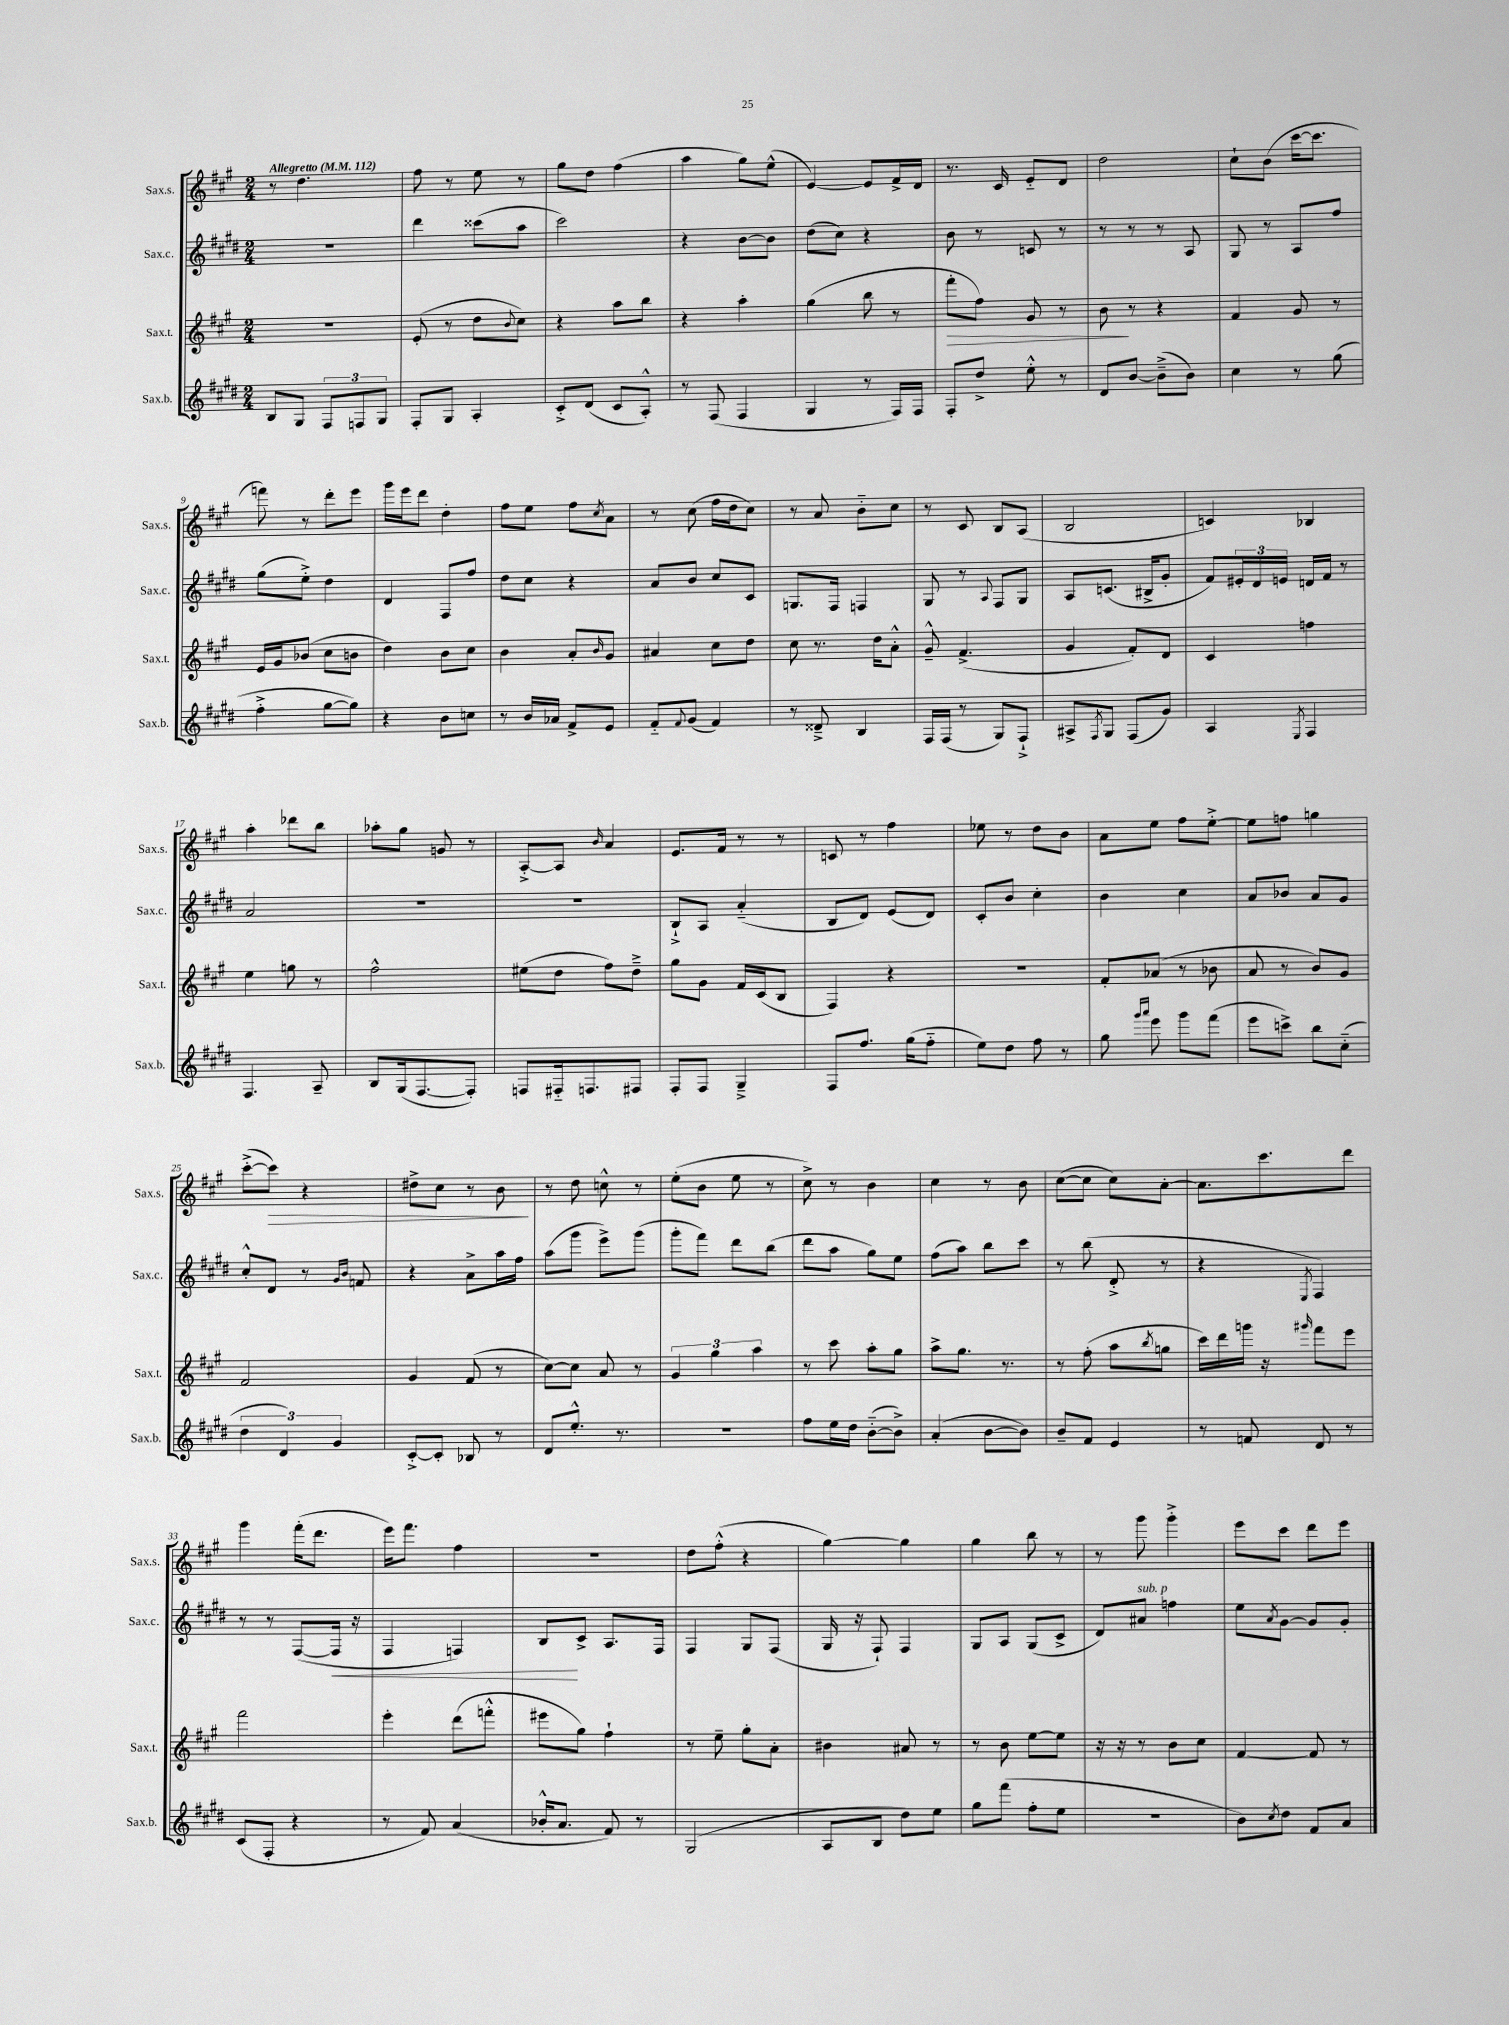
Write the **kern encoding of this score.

**kern	**kern	**kern	**kern
*staff4	*staff3	*staff2	*staff1
*clefG2	*clefG2	*clefG2	*clefG2
*k[f#c#g#d#]	*k[f#c#g#]	*k[f#c#g#d#]	*k[f#c#g#]
*M2/4	*M2/4	*M2/4	*M2/4
*MM112	*MM112	*MM112	*MM112
8B	2r	2r	8r
8G#	.	.	4.dd
12F#	.	.	.
12F	.	.	.
12G#	.	.	.
=	=	=	=
8F#'	(8e'	4ddd#	8ff#
8G#	8r	.	8r
4A'	8dd	(8ccc##	8ee
.	8qqb	.	.
.	8cc#)	8aa	8r
=	=	=	=
8c#'^	4r	2ccc#)	8gg#
(8d#	.	.	8dd
8c#	8aa	.	(4ff#
8A'^^)	8bb	.	.
=	=	=	=
8r	4r	4r	4aa
(8F#	.	.	.
4F#	4aa'	[8b	8gg#)
.	.	8b]	(8ee^^
=	=	=	=
4G#	(4gg#	(8dd#	[4e)
.	.	8cc#)	.
8r	8bb	4r	8e]
16F#)	8r	.	16f#^
16F#	.	.	16d
=	=	=	=
8F#'	8fff#'	8b	8.r
8dd#^	8ff#)	8r	.
.	.	.	16c#
8ee'^^	8g#	8c	8e'~
8r	8r	8r	8d
=	=	=	=
8d#	8b	8r	2dd
[8b	8r	8r	.
(8b~^]	4r	8r	.
8b)	.	8A	.
=	=	=	=
4cc#	4f#	8G#	8cc#`
.	.	8r	(8b
8r	8g#	8A	[16ccc#
.	.	.	8.ccc#]
(8gg#	8r	8ff#	.
=	=	=	=
4ff#'^	16e	(8gg#	8fff)
.	16g#	.	.
.	(8b-	8ee'^)	8r
[8gg#	8cc#	4dd#	8ddd'
8gg#])	8b	.	8eee
=	=	=	=
4r	4dd)	4d#	16ggg#
.	.	.	16eee
.	.	.	8ddd
8b	8b	8F#	4dd'
8cc	8cc#	8ff#	.
=	=	=	=
8r	4b	8dd#	8ff#
16b	.	8cc#	8ee
16a-	.	.	.
8f#^	8a'	4r	8ff#
.	16qqb	.	8qcc#
8e	8g#	.	8a
=	=	=	=
8f#'~	4a#	8a	8r
8qqf#	.	.	.
(8g#	.	8b	(8cc#
4f#)	8cc#	8cc#	16ff#
.	.	.	16dd
.	8dd	8c#	8cc#)
=	=	=	=
8r	8cc#	8.G	8r
8d##~^	8.r	.	8a
.	.	16F#	.
4B	.	4F	8b'~
.	16dd	.	.
.	8a'^^	.	8cc#
=	=	=	=
16F#	8g#~^^	8G#	8r
(16F#	.	.	.
8r	(4.f#^	8r	8c#
.	.	8qqA	.
8G#)	.	8F#	8B
8F#`^	.	8G#	(8A
=	=	=	=
8A#^	4g#	8A	2B
8qF#	.	.	.
8G#	.	(8.c	.
(8F#	8f#')	.	.
.	.	16B#^	.
8g#)	8d	8g#'	.
=	=	=	=
4A	4c#	8f#)	4c)
.	.	24e#'	.
.	.	24d#	.
.	.	24e	.
8qE	.	.	.
4F#	4ff	16d	4B-
.	.	16f#	.
.	.	8r	.
=	=	=	=
4.F#	4ee	2a	4aa'
.	8gg	.	8ddd-
8A~	8r	.	8bb
=	=	=	=
8B	2ff#^^	2r	8aa-'
(16G#	.	.	8gg#
[8.F#	.	.	.
.	.	.	8g
8F#'])	.	.	8r
=	=	=	=
8F	(8ee#	2r	[8A'^
16F#'~	8dd	.	8A]
8.F	.	.	.
.	.	.	16qqb
.	8ff#)	.	4a
8F#	8dd~^	.	.
=	=	=	=
8F#'	8gg#	8B`^	8.e
8F#	8g#	8A	.
.	.	.	16f#
4G#~^	16f#	(4a'~	8r
.	(16c#	.	.
.	8B	.	8r
=	=	=	=
8F#	4F#)	8B	8c
8.ff#	.	8d#)	8r
.	4r	(8e	4ff#
(16gg#	.	.	.
8ff#'~	.	8d#)	.
=	=	=	=
8ee)	2r	8c#'	8ee-
8dd#	.	8b	8r
8ff#	.	4cc#'	8dd
8r	.	.	8b
=	=	=	=
8gg#	8f#'	4b	8a
16qqggg#	.	.	.
16qqaaa	.	.	.
8eee	(8a-	.	8ee
8ggg#	8r	4cc#	8ff#
(8fff#	8b-	.	[8ee'^
=	=	=	=
8eee	8a	8a	8ee]
8ccc^)	8r	8b-	8ff
8bb	8b)	8a	4gg
(8cc#'~	8g#	8g#	.
=	=	=	=
6dd#	2f#	8cc#'^^	([8ccc#'^
.	.	8d#	8ccc#])
6d#)	.	.	.
.	.	8r	4r
6g#	.	.	.
.	.	16qqg#	.
.	.	16qqb	.
.	.	8f	.
=	=	=	=
[8c#'^	4g#	4r	8dd#^
8c#']	.	.	8cc#
8B-	(8f#	8a^	8r
8r	8r	16aa	8b
.	.	16ff#	.
=	=	=	=
8d#	[8cc#)	(8aa	8r
8.ee'^^	8cc#]	8ggg#	8dd
.	8a	8eee^)	8cc^^
8.r	.	.	.
.	8r	(8ggg#	8r
=	=	=	=
2r	6g#	8ggg#'	(8ee'
.	.	8fff#)	8b
.	6gg#	.	.
.	.	8ddd#	8ee
.	6aa	.	.
.	.	(8bb	8r
=	=	=	=
8ff#	8r	8ddd#	8cc#^)
16ee	8ccc#	8aa	8r
16dd#	.	.	.
([8b'~	8aa'	8gg#)	4b
8b^])	8gg#	8ee	.
=	=	=	=
(4a'	8aa^	(8ff#	4cc#
.	8.gg#	8aa)	.
[8b	.	8bb	8r
.	8.r	.	.
8b])	.	8ccc#	8b
=	=	=	=
8b~	8r	8r	([8cc#
8f#	(8ff#'	(8bb	8cc#]
4e	8aa	8d#'^	8cc#)
.	8qbb	.	.
.	8gg	8r	[8a'
=	=	=	=
8r	16ccc#)	4r	8.a]
.	16ddd	.	.
8f	16ggg	.	.
.	16r	.	8.ccc#
.	16qqggg#	8qE	.
8d#	8fff#	4F#)	.
8r	8eee	.	8ddd
=	=	=	=
(8c#	2fff#	8r	4ggg#
8F#'	.	8r	.
4r	.	([8F#	(16fff#'
.	.	.	8.ddd
.	.	16F#]	.
.	.	16r	.
=	=	=	=
8r	4eee'	4F#	16eee)
.	.	.	8.fff#
8f#)	.	.	.
(4a	(8ddd	4F)	4ff#
.	8fff'^^	.	.
=	=	=	=
16b-'^^	8eee#	8B	2r
8.a	.	.	.
.	8gg#)	8c#^	.
8f#)	4ff#`	8.A	.
8r	.	.	.
.	.	16F#	.
=	=	=	=
(2G#	8r	4F#	8dd
.	8ee~	.	(8ff#'^^
.	8gg#'	8G#	4r
.	8a'	(8F#	.
=	=	=	=
8A	4b#	16G#	[4gg#)
.	.	16r	.
8B	.	8F#`)	.
8dd#)	8a#	4F#	4gg#]
8ee	8r	.	.
=	=	=	=
8gg#	8r	8G#	4gg#
(8fff#	8b	8A	.
8ff#'	[8ee	(8G#	8bb
8ee	8ee]	8c#^	8r
=	=	=	=
2r	16r	8d#)	8r
.	16r	.	.
.	8r	8a#	8ggg#
.	8b	4ff	4ggg#'^
.	8cc#	.	.
=	=	=	=
8b)	[4f#	8ee	8eee
8qcc#	.	8qa	.
8dd#	.	[8g#	8ccc#
8f#	8f#]	8g#]	8ddd
8a	8r	8g#'	8eee
==	==	==	==
*-	*-	*-	*-
